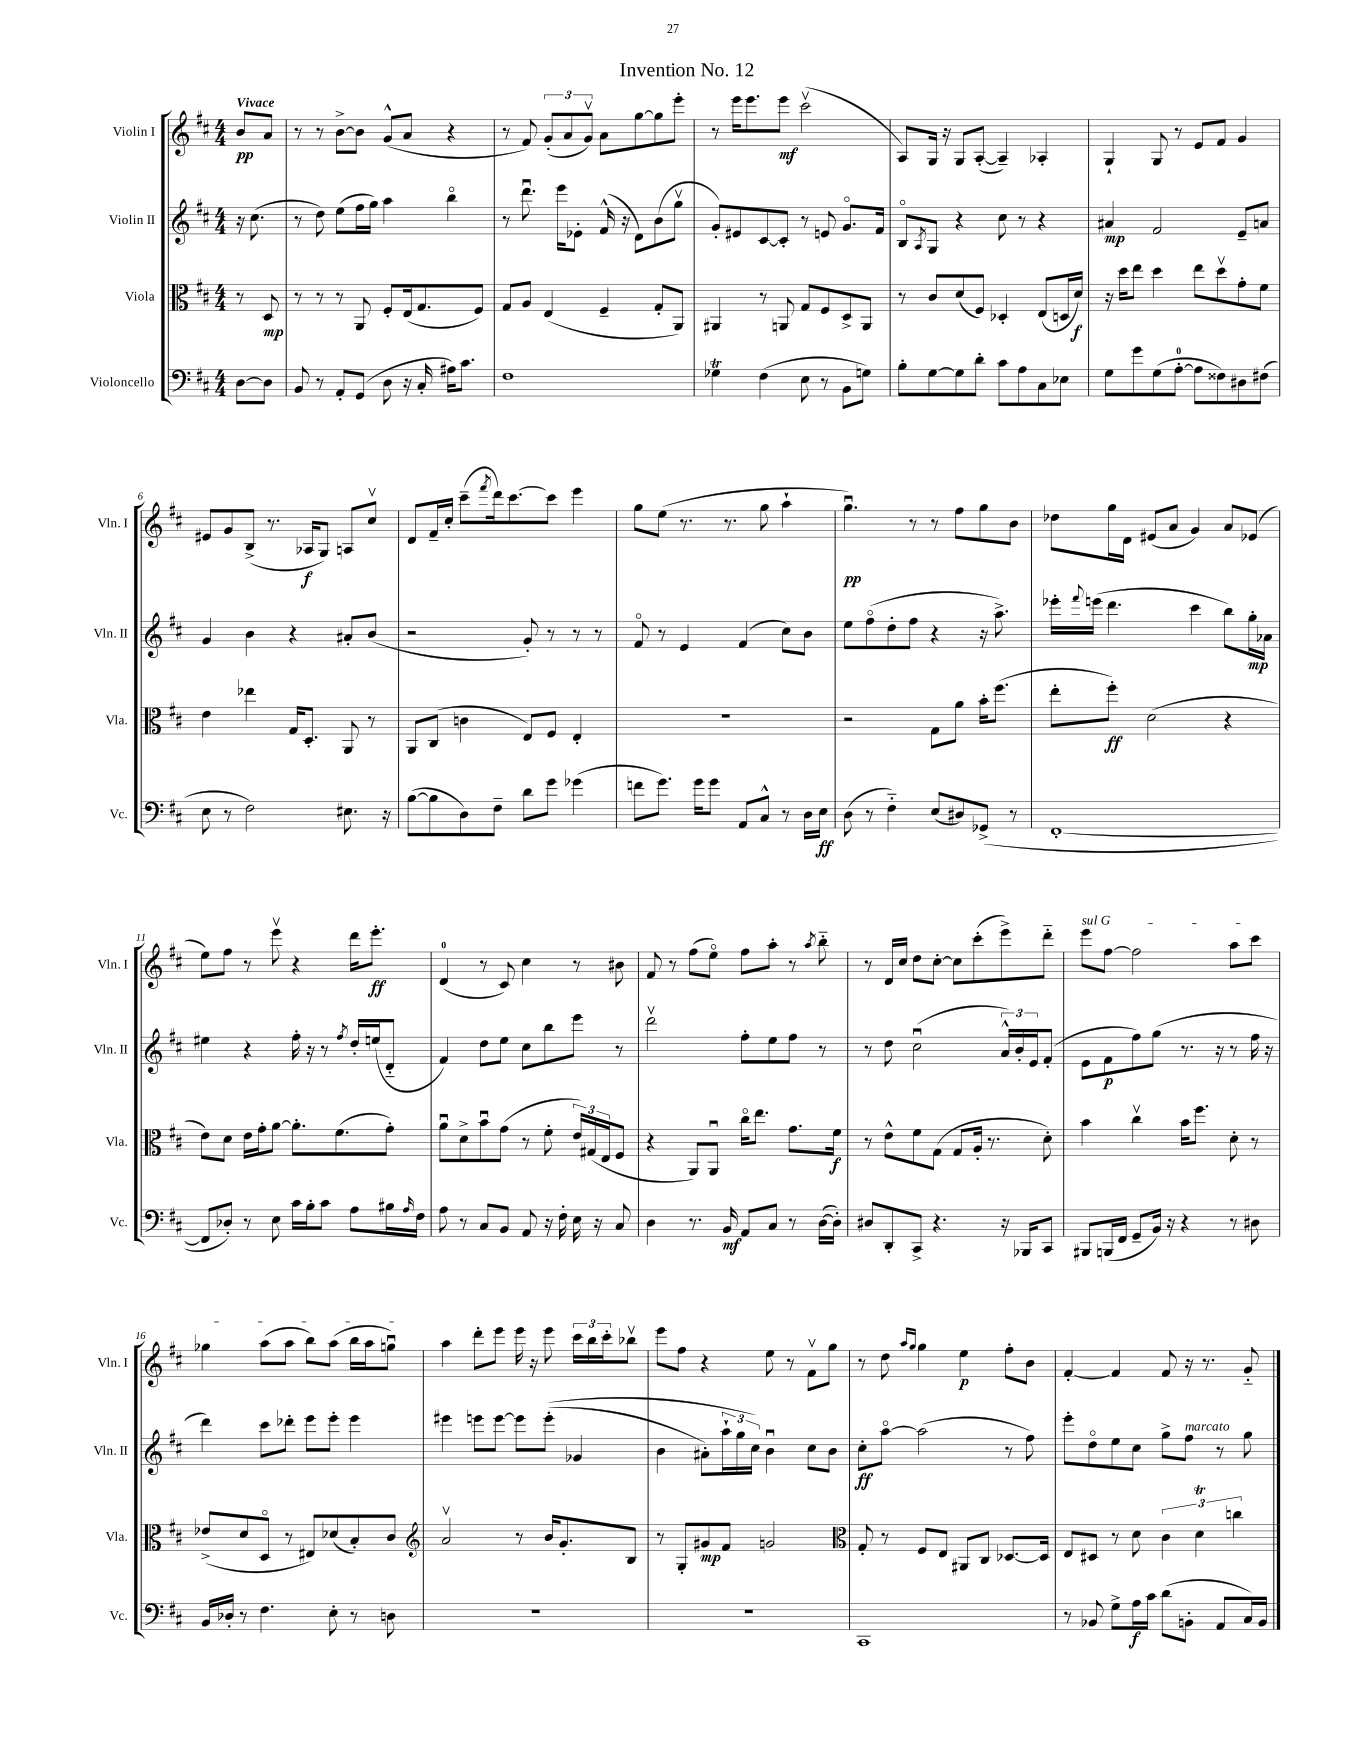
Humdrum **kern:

**kern	**dynam	**kern	**dynam	**kern	**dynam	**kern	**dynam
*part4	*part4	*part3	*part3	*part2	*part2	*part1	*part1
*staff4	*staff4	*staff3	*staff3	*staff2	*staff2	*staff1	*staff1
*I"Violoncello	*	*I"Viola	*	*I"Violin II	*	*I"Violin I	*
*I'Vc.	*	*I'Vla.	*	*I'Vln. II	*	*I'Vln. I	*
*clefF4	*	*clefC3	*	*clefG2	*	*clefG2	*
*k[f#c#]	*	*k[f#c#]	*	*k[f#c#]	*	*k[f#c#]	*
*M4/4	*	*M4/4	*	*M4/4	*	*M4/4	*
=	=	=	=	=	=	=	=
!	!	!	!	!	!	!LO:TX:a:B:t=Vivace	!
[8D\L	.	8r	.	16r	.	8b/L	pp
.	.	.	.	(8.cc#\	.	.	.
8D\J]	.	8D/	mp	.	.	8a/J	.
=1	=1	=1	=1	=1	=1	=1	=1
8BB/	.	8r	.	8r	.	8r	.
8r	.	8r	.	8dd\)	.	8r	.
8AA'/L	.	8r	.	(8ee\L	.	[8b^\L	.
(8GG/J	.	8AA/	.	16ff#\L	.	8b\J]	.
.	.	.	.	16gg\JJ)	.	.	.
8D\	.	8F#'/L	.	4aa\	.	(8g^^/L	.
16r	.	(16E/k	.	.	.	8a/J	.
16C#'/	.	8.G/	.	.	.	.	.
16A#X\KL)	.	.	.	4bb\	.	4r	.
8.c#\J	.	.	.	.	.	.	.
.	.	8F#/J)	.	.	.	.	.
=2	=2	=2	=2	=2	=2	=2	=2
1F#	.	8G/L	.	8r	.	8r	.
.	.	8A/J	.	8.dddu\	.	8f#/)	.
.	.	(4E/	.	.	.	(12g'/L	.
.	.	.	.	16eee\KL	.	.	.
.	.	.	.	.	.	12a/	.
.	.	.	.	8e-X'\J	.	.	.
.	.	.	.	.	.	12gv/J)	.
.	.	4F#~/	.	(16f#^^/	.	8a\L	.
.	.	.	.	16r	.	.	.
.	.	.	.	8d\L)	.	[8gg\	.
.	.	8G'/L	.	(8b\	.	8gg\]	.
.	.	8AA/J)	.	8ggv\J	.	8eee'\J	.
=3	=3	=3	=3	=3	=3	=3	=3
4G-XT\	.	4AA#X/	.	8g'/L)	.	8r	.
.	.	.	.	8e#X/	.	16eee\KL	.
.	.	.	.	.	.	8.eee\	.
(4F#\	.	8r	.	[8c#/	.	.	.
.	.	8AAn/	.	8c#'/J]	.	8eee\J	mf
8E\	.	8G/L	.	8r	.	(2ccc#v\	.
8r	.	8F#/	.	8en/	.	.	.
8BB\L	.	8D^/	.	8.g/L	.	.	.
8Gn\J)	.	8AA/J	.	.	.	.	.
.	.	.	.	16f#/Jk	.	.	.
=4	=4	=4	=4	=4	=4	=4	=4
8B'\L	.	8r	.	8B/L	.	8A/L)	.
.	.	.	.	8qA/	.	.	.
[8G\	.	8c#/L	.	8G/J	.	16G/Jk	.
.	.	.	.	.	.	16r	.
8G\]	.	(8d/	.	4r	.	8G/L	.
8d'\J	.	8F#/J)	.	.	.	([8A'/J	.
8c#\L	.	4D-X'/	.	8cc#\	.	4A~/])	.
8A\	.	.	.	8r	.	.	.
8C#\	.	(8E/L	.	4r	.	4A-X'/	.
8E-X\J	.	16Dn/L	.	.	.	.	.
.	.	16d/JJ)	f	.	.	.	.
=5	=5	=5	=5	=5	=5	=5	=5
8G\L	.	16r	.	4a#X/	mp	4G`/	.
.	.	16dd\KL	.	.	.	.	.
8g\	.	8ee\J	.	.	.	.	.
(8G\	.	4dd\	.	2f#/	.	8G/	.
[8A'\J	.	.	.	.	.	8r	.
8A\L]	.	8ee\L	.	.	.	8e/L	.
8F##X\)	.	8ddv\	.	.	.	8f#/J	.
8D#X\	.	8g'\	.	8e~/L	.	4g/	.
(8F#X\J	.	8f#\J	.	8an/J	.	.	.
!!LO:LB:g=z
=6	=6	=6	=6	=6	=6	=6	=6
8E\	.	4e\	.	4g/	.	8e#X/L	.
8r	.	.	.	.	.	8g/	.
2F#\)	.	4ee-X\	.	4b\	.	(8B^/J	.
.	.	.	.	.	.	8.r	.
.	.	16G/KL	.	4r	.	.	.
.	.	8.D'/J	.	.	.	16A-X/KL	f
.	.	.	.	.	.	8G/J)	.
8.E#X\	.	8AA/	.	8a#X'/L	.	8An/L	.
.	.	8r	.	(8b/J	.	8cc#v/J	.
16r	.	.	.	.	.	.	.
=7	=7	=7	=7	=7	=7	=7	=7
([8B\L	.	8AA/L	.	2r	.	8d/L	.
8B\]	.	(8C#/J	.	.	.	16f#~/L	.
.	.	.	.	.	.	16cc#'/JJ	.
8D\)	.	4cn\	.	.	.	(8ccc#~\L	.
.	.	.	.	.	.	8qfff#/	.
8F#~\J	.	.	.	.	.	16ddd\k)	.
.	.	.	.	.	.	[8.ccc#\	.
8d\L	.	8E/L)	.	8g'/)	.	.	.
8g\J	.	8F#/J	.	8r	.	8ccc#\J]	.
(4g-X\	.	4E'/	.	8r	.	4eee\	.
.	.	.	.	8r	.	.	.
=8	=8	=8	=8	=8	=8	=8	=8
8fn\L	.	1r	.	8f#/	.	8gg\L	.
8.g\J)	.	.	.	8r	.	(8ee\J	.
.	.	.	.	4e/	.	8.r	.
16g\KL	.	.	.	.	.	.	.
8g\J	.	.	.	.	.	.	.
.	.	.	.	.	.	8.r	.
8AA/L	.	.	.	(4f#/	.	.	.
8C#^^/J	.	.	.	.	.	8gg\	.
8r	.	.	.	8cc#\L)	.	4aa`\	.
16D\LL	.	.	.	8b\J	.	.	.
16E\JJ	ff	.	.	.	.	.	.
=9	=9	=9	=9	=9	=9	=9	=9
(8D\	.	2r	.	8ee\L	.	4.ggu\)	pp
8r	.	.	.	(8ff#\	.	.	.
4F#\)	.	.	.	8dd'\	.	.	.
.	.	.	.	8ff#\J	.	8r	.
(8E/L	.	8G\L	.	4r	.	8r	.
8D#X/)	.	8a\J	.	.	.	8ff#\L	.
(8GG-X^/J	.	16b'\KL	.	16r	.	8gg\	.
.	.	(8.ff#\J	.	8.aa^\)	.	.	.
8r	.	.	.	.	.	8b\J	.
=10	=10	=10	=10	=10	=10	=10	=10
[1FF#'	.	8ee'\L	.	16eee-X'\LL	.	8dd-X\L	.
.	.	.	.	8qqfff#/	.	.	.
.	.	.	.	(16eeen\JJ	.	.	.
.	.	8ff#'\J)	ff	4.ddd\	.	16gg\L	.
.	.	.	.	.	.	16d\JJ	.
.	.	(2d\	.	.	.	(8e#X/L	.
.	.	.	.	.	.	8a/J	.
.	.	.	.	4ccc#\	.	4g/)	.
.	.	4r	.	8bb\L)	.	8a/L	.
.	.	.	.	16gg'\L	mp	(8e-X/J	.
.	.	.	.	16a-X\JJ	.	.	.
!!LO:LB:g=z
=11	=11	=11	=11	=11	=11	=11	=11
8FF#/L]	.	8e\L)	.	4ee#X\	.	8ee\L)	.
8D-X'/J)	.	8d\J	.	.	.	8ff#\J	.
8r	.	16e\LL	.	4r	.	8r	.
.	.	16g'\J	.	.	.	.	.
8E\	.	[8a\J	.	.	.	8eeev\	.
16c#\LL	.	8.a'\L]	.	16ff#'\	.	4r	.
16B'\J	.	.	.	16r	.	.	.
8c#\J	.	.	.	8r	.	.	.
.	.	(8.f#\	.	.	.	.	.
.	.	.	.	8qff#/	.	.	.
8A\L	.	.	.	16dd'/LL	.	16ddd\KL	.
.	.	.	.	(16een/J	.	8.eee'\J	ff
16B#X\L	.	8g'\J)	.	8d/J	.	.	.
16qqA/	.	.	.	.	.	.	.
16F#\JJ	.	.	.	.	.	.	.
=12	=12	=12	=12	=12	=12	=12	=12
8A\	.	8au\L	.	4f#/)	.	(4d/	.
8r	.	8d^\	.	.	.	.	.
8C#/L	.	8bu\	.	8dd\L	.	8r	.
8BB/J	.	(8g\J	.	8ee\J	.	8c#/)	.
8AA/	.	8r	.	8cc#\L	.	4cc#\	.
16r	.	8f#'\	.	8bb\	.	.	.
16F#'\	.	.	.	.	.	.	.
16E\	.	24e/LL)	.	8eee\J	.	8r	.
.	.	(24G#X/	.	.	.	.	.
16r	.	.	.	.	.	.	.
.	.	24E/J	.	.	.	.	.
8C#/	.	8F#/J	.	8r	.	8b#X\	.
=13	=13	=13	=13	=13	=13	=13	=13
4D\	.	4r	.	2dddv\	.	8f#/	.
.	.	.	.	.	.	8r	.
8.r	.	8AA/L)	.	.	.	(8ff#\L	.
.	.	8AAu/J	.	.	.	8ee\J)	.
16BB/	mf	.	.	.	.	.	.
8AA/L	.	16cc#\KL	.	8ff#'\L	.	8ff#\L	.
.	.	8.ee\J	.	.	.	.	.
8C#/J	.	.	.	8ee\	.	8aa'\J	.
8r	.	8.g\L	.	8ff#\J	.	8r	.
.	.	.	.	.	.	8qaa/	.
([16D\LL	.	.	.	8r	.	8bb\	.
16D'\JJ])	.	16f#\Jk	f	.	.	.	.
=14	=14	=14	=14	=14	=14	=14	=14
8D#X/L	.	8r	.	8r	.	8r	.
8DD'/	.	8e^^\L	.	8dd\	.	16d/LL	.
.	.	.	.	.	.	16cc#/JJ	.
8CC#^/J	.	8f#\	.	(2cc#u\	.	8dd\L	.
4.r	.	(8G\J	.	.	.	[8cc#'\J	.
.	.	8G/L	.	.	.	8cc#\L]	.
.	.	16A'/Jk	.	.	.	(8ccc#'\	.
.	.	8.r	.	.	.	.	.
16r	.	.	.	24a^^/LL)	.	8eee^\)	.
.	.	.	.	24b'/	.	.	.
16BBB-X/KL	.	.	.	.	.	.	.
.	.	.	.	24e/J	.	.	.
8CC#/J	.	8d'\)	.	(8f#'/J	.	8ddd\J	.
=15	=15	=15	=15	=15	=15	=15	=15
!	!	!	!	!	!	!LO:TX:a:i:t=sul G	!
8BBB#X/L	.	4b\	.	8e\L	.	8eee\L	.
(16BBBn/L	.	.	.	8f#\	p	[8ff#\J	.
16FF#/JJ	.	.	.	.	.	.	.
8GG~/L	.	4cc#v\	.	8ff#\)	.	2ff#\]	.
16BB/Jk)	.	.	.	(8gg\J	.	.	.
16r	.	.	.	.	.	.	.
4r	.	16b\KL	.	8.r	.	.	.
.	.	8.ff#\J	.	.	.	.	.
.	.	.	.	16r	.	.	.
8r	.	8d'\	.	8r	.	8aa\L	.
8D#X\	.	8r	.	16ff#\	.	8ccc#\J	.
.	.	.	.	16r	.	.	.
!!LO:LB:g=z
=16	=16	=16	=16	=16	=16	=16	=16
16BB/LL	.	(8e-X^/L	.	4ddd\)	.	4gg-X\	.
16D-X'/JJ	.	.	.	.	.	.	.
8r	.	8d/	.	.	.	.	.
4.F#\	.	8D/J	.	8ccc#\L	.	(8aa\L	.
.	.	8r	.	8ddd-X'\J	.	8aa\J	.
.	.	8E#X/L)	.	8eee\L	.	8bb\L)	.
8E'\	.	(8d-X/	.	8eee'\J	.	(8aa\J	.
8r	.	8B'/)	.	4eee\	.	16bb\LL	.
.	.	.	.	.	.	16aa\J	.
8Dn\	.	8c#/J	.	.	.	8ggnu\J)	.
=17	=17	=17	=17	=17	=17	=17	=17
*	*	*clefG2	*	*	*	*	*
1r	.	2av/	.	4eee#X\	.	4aa\	.
.	.	.	.	8eeen\L	.	8ddd'\L	.
.	.	.	.	[8eee\J	.	8eee\J	.
.	.	8r	.	8eee\L]	.	16eee\	.
.	.	.	.	.	.	16r	.
.	.	16b/KL	.	((8eee'\J	.	8eee\	.
.	.	8.g'/	.	.	.	.	.
.	.	.	.	4g-X/	.	24ccc#\LL	.
.	.	.	.	.	.	24bb\	.
.	.	.	.	.	.	24ccc#'\J	.
.	.	8B/J	.	.	.	8bb-Xv\J	.
=18	=18	=18	=18	=18	=18	=18	=18
1r	.	8r	.	4b\	.	8eee\L	.
.	.	8G'/L	.	.	.	8ff#\J	.
.	.	8g#X/	mp	8a#X'\L)	.	4r	.
.	.	8f#/J	.	24aa`\L	.	.	.
.	.	.	.	24gg\	.	.	.
.	.	.	.	24cc#\JJ)	.	.	.
.	.	2gn/	.	4bu\	.	8ee\	.
.	.	.	.	.	.	8r	.
.	.	.	.	8cc#\L	.	8f#v\L	.
.	.	.	.	8b\J	.	8gg\J	.
=19	=19	=19	=19	=19	=19	=19	=19
*	*	*clefC3	*	*	*	*	*
1CC#	.	8G'/	.	8cc#'\L	ff	8r	.
.	.	8r	.	[8aa\J	.	8dd\	.
.	.	.	.	.	.	16qqaa/LL	.
.	.	.	.	.	.	16qqgg/JJ	.
.	.	8F#/L	.	(2aa\]	.	4gg\	.
.	.	8E/J	.	.	.	.	.
.	.	8AA#X/L	.	.	.	4ee\	p
.	.	8C#/J	.	.	.	.	.
.	.	[8.D-X/L	.	8r	.	8ff#'\L	.
.	.	.	.	8ff#\)	.	8b\J	.
.	.	16D-/Jk]	.	.	.	.	.
=20	=20	=20	=20	=20	=20	=20	=20
8r	.	8E/L	.	8eee'\L	.	[4f#'/	.
8BB-X/	.	8D#X/J	.	8dd\	.	.	.
8G^\L	.	8r	.	8ee\	.	4f#/]	.
16A\L	f	8d\	.	8cc#\J	.	.	.
16c#\JJ	.	.	.	.	.	.	.
(8d\L	.	6c#\	.	8gg^\L	.	8f#/	.
!	!	!	!	!LO:TX:a:i:t=marcato	!	!	!
8BBn'\J	.	.	.	8ff#\J	.	16r	.
.	.	6dT\	.	.	.	.	.
.	.	.	.	.	.	8.r	.
8AA/L	.	.	.	8r	.	.	.
.	.	6ccn\	.	.	.	.	.
16C#/L)	.	.	.	8gg\	.	8g/	.
16BB/JJ	.	.	.	.	.	.	.
==	==	==	==	==	==	==	==
*-	*-	*-	*-	*-	*-	*-	*-
